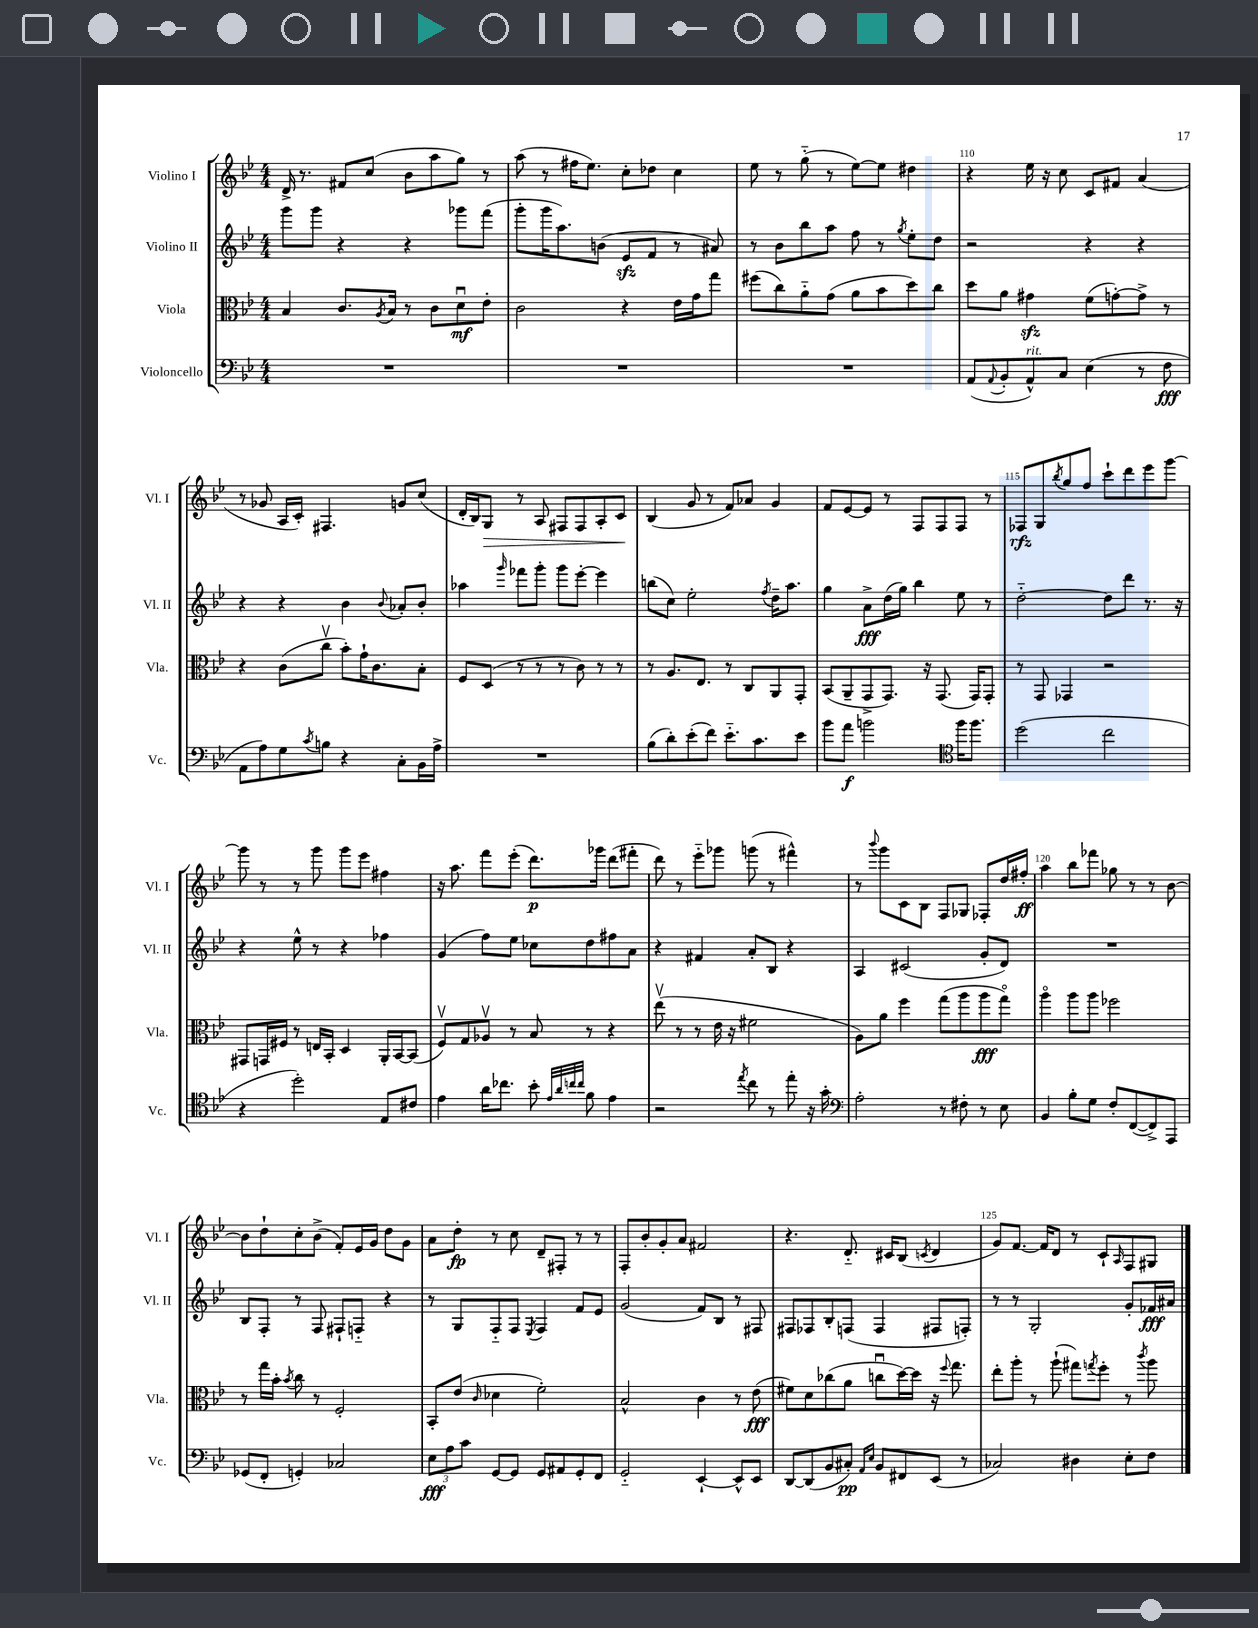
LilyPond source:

<<
\new StaffGroup <<
\new Staff = "s0" \with { instrumentName = "Violino I" shortInstrumentName = "Vl. I" } {
    \clef treble \key bes \major \numericTimeSignature \time 4/4
    d'16-> r8. fis'8 c''8( bes'8 a''8 g''8) r8 |
    a''8( r8 fis''16 ees''8.) c''8-. des''8 c''4 |
    ees''8 r8 g''8-_( r8 ees''8~) ees''8 dis''4 |
    r4 ees''16 r16 c''8 c'8 fis'8 a'4( |
    r8 ges'8 a16 c'16-.) fis4. g'8 c''8( |
    d'16-. bes16) g8\> r8 a8 fis8 fis8 a8-. c'8\! |
    bes4( g'8 r8 f'8) aes'8 g'4 |
    f'8 ees'8~ ees'8 r8 f8 f8 f8 r8 |
    fes8\rfz g8 \acciaccatura { bes''8 } g''8 f''8 c'''8-! d'''8 ees'''8 g'''8~ |
    g'''8 r8 r8 g'''8 g'''8 ees'''8 fis''4 |
    r16 a''8. f'''8 ees'''8-.( d'''8.\p) ges'''16 d'''8( fis'''8-. |
    d'''8) r8 ees'''8-_ ges'''8 g'''8( r8 fis'''4-^) |
    r8 \appoggiatura { bes'''8 } g'''8 c'8 bes8 f8 ges8 fes8-. d''16 fis''16-.\ff |
    a''4 bes''8 fes'''8 ges''8 r8 r8 bes'8~ |
    bes'8 d''8-! c''8-. bes'8->( f'8-.) ees'16 g'16 d''8 g'8 |
    a'8 d''8-.\fp r8 c''8 d'8-- fis8-. r8 r8 |
    f8-. bes'8-. g'8-. a'8 fis'2 |
    r4. d'8.-_ cis'16 bes8( \acciaccatura { c'8 } d'4 |
    g'8) f'8.~ f'16 d'8 r8 c'8-! \grace { a16 } f8 gis8 \bar "|." |
}
\new Staff = "s1" \with { instrumentName = "Violino II" shortInstrumentName = "Vl. II" } {
    \clef treble \key bes \major \numericTimeSignature \time 4/4
    g'''8 g'''8 r4 r4 ges'''8 f'''8( |
    g'''8-. g'''16 a''8.) b'8( ees'8\sfz f'8 r8 ais'8) |
    r8 bes'8 bes''8 a''8 f''8 r8 \acciaccatura { g''8 } ees''8-. d''8 |
    r2 r4 r4 |
    r4 r4 bes'4 \appoggiatura { bes'8 } aes'8-. bes'8-. |
    aes''4 \grace { g'''16 } fes'''8 g'''8-. g'''8 ees'''8~-. ees'''4 |
    b''8( c''8) ees''2-. \acciaccatura { f''8 } d''16-- a''8. |
    g''4 a'8->\fff d''16( g''16) bes''4 ees''8 r8 |
    d''2~-_ d''8 d'''8 r8. r16 |
    r4 ees''8-^ r8 r4 fes''4 |
    g'4( f''8) ees''8 ces''8 d''8 fis''8 a'8 |
    r4 fis'4 a'8-. bes8 r4 |
    a4 cis'2( g'8-. d'8) |
    R1 |
    bes8 f8-. r8 f8 fis8-! f8-_ r4 |
    r8 g8 f8-_ f8 \acciaccatura { ees8 } f4 f'8 ees'8 |
    g'2( f'8) bes8 r8 fis8 |
    fis8 fes8 bes8-. f8( f4 fis8 f8-.) |
    r8 r8 g2-. g'8-. fes'16\fff ais'16 \bar "|." |
}
\new Staff = "s2" \with { instrumentName = "Viola" shortInstrumentName = "Vla." } {
    \clef alto \key bes \major \numericTimeSignature \time 4/4
    bes4 c'8. \acciaccatura { a8 } bes16 r8 c'8 d'8\downbow\mf ees'8-. |
    c'2 r4 ees'16 g'16 g''8 |
    fis''8( c''8) a'8-_ g'8( a'8 bes'8 d''8) c''8 |
    d''8 a'8 gis'4\sfz f'8( g'8~-.) g'8-> r8 |
    r4 c'8( c''8\upbow bes'8-.) g'16-! c'8. bes8-. |
    f8 d8( r8 r8 r8 c'8) r8 r8 |
    r8 a8. ees8. r8 c8 a,8 g,8-. |
    bes,8( a,8-- g,8-> g,8.) r16 g,8.( g,16) g,8-. |
    r8 g,8 ges,4 r2 |
    gis,8 g,16 fis16 r8 e16 bes,16-. d4 a,16-. bes,16~ bes,8( |
    f8\upbow) g8 aes8\upbow r8 bes8 r8 r4 |
    ees''8\upbow( r8 r8 ees'16 r16 fis'2 |
    a8) a'8 f''4 g''8( a''8 a''8\fff g''8\flageolet) |
    a''4\flageolet a''8 a''8 fes''2 |
    r8 g''16 bes'16-. \acciaccatura { bes'8 } c''8 r8 f2-. |
    bes,8-. ees'8( \grace { c'16 } des'4 f'2-.) |
    bes2-^ c'4 r8 ees'8\fff( |
    fis'8) d'8 ces''8( a'8 c''8\downbow d''16~) d''16 r16 \appoggiatura { f''8 } g''8. |
    ees''8-. a''8-. r8 a''8-!( gis''8) \acciaccatura { g''8 } f''8-. r8 \acciaccatura { c'''8 } a''8 \bar "|." |
}
\new Staff = "s3" \with { instrumentName = "Violoncello" shortInstrumentName = "Vc." } {
    \clef bass \key bes \major \numericTimeSignature \time 4/4
    R1 |
    R1 |
    R1 |
    a,8( \appoggiatura { a,8 } bes,8-. a,8-^^\markup { \italic "rit." }) c8 ees4( r8 f8\fff |
    a,8 a8) g8 \acciaccatura { c'8 } b8 r4 c8-. bes,16 a16-> |
    R1 |
    bes8( d'8-.) ees'8-.( f'8) ees'8.-_ c'8. ees'8 |
    bes'8 a'8\f b'2 \clef tenor f''16 f''8. |
    d''2( c''2 |
    r4 d''2-.) ees8 cis'8 |
    ees'4 a'16 ces''8. bes'8-. \grace { ees'32 a'32 c''32 c''32 } f'8 ees'4 |
    r2 \acciaccatura { ees''8 } c''8 r8 ees''8-. r16 g'16-. |
    \clef bass a2-. r8 fis8-. r8 ees8 |
    bes,4 bes8-. g8 f8-. f,8~( f,8->) a,,8 |
    ges,8( f,8-. g,4-.) ces2 |
    \tuplet 3/2 { ees8\fff a8 c'8 } g,8~ g,8 g,8 ais,8 g,8-. f,8 |
    g,2-_ ees,4~-! ees,8-^ ees,8 |
    d,8~ d,8( bes,8 cis8-.\pp) \grace { a,16 ees16 } bes,8 fis,8 ees,8( r8 |
    ces2) dis4 ees8-. f8 \bar "|." |
}
>>
>>
\layout { \context { \Score currentBarNumber = #107 \override BarNumber.break-visibility = ##(#f #t #t) barNumberVisibility = #(every-nth-bar-number-visible 5) } }
